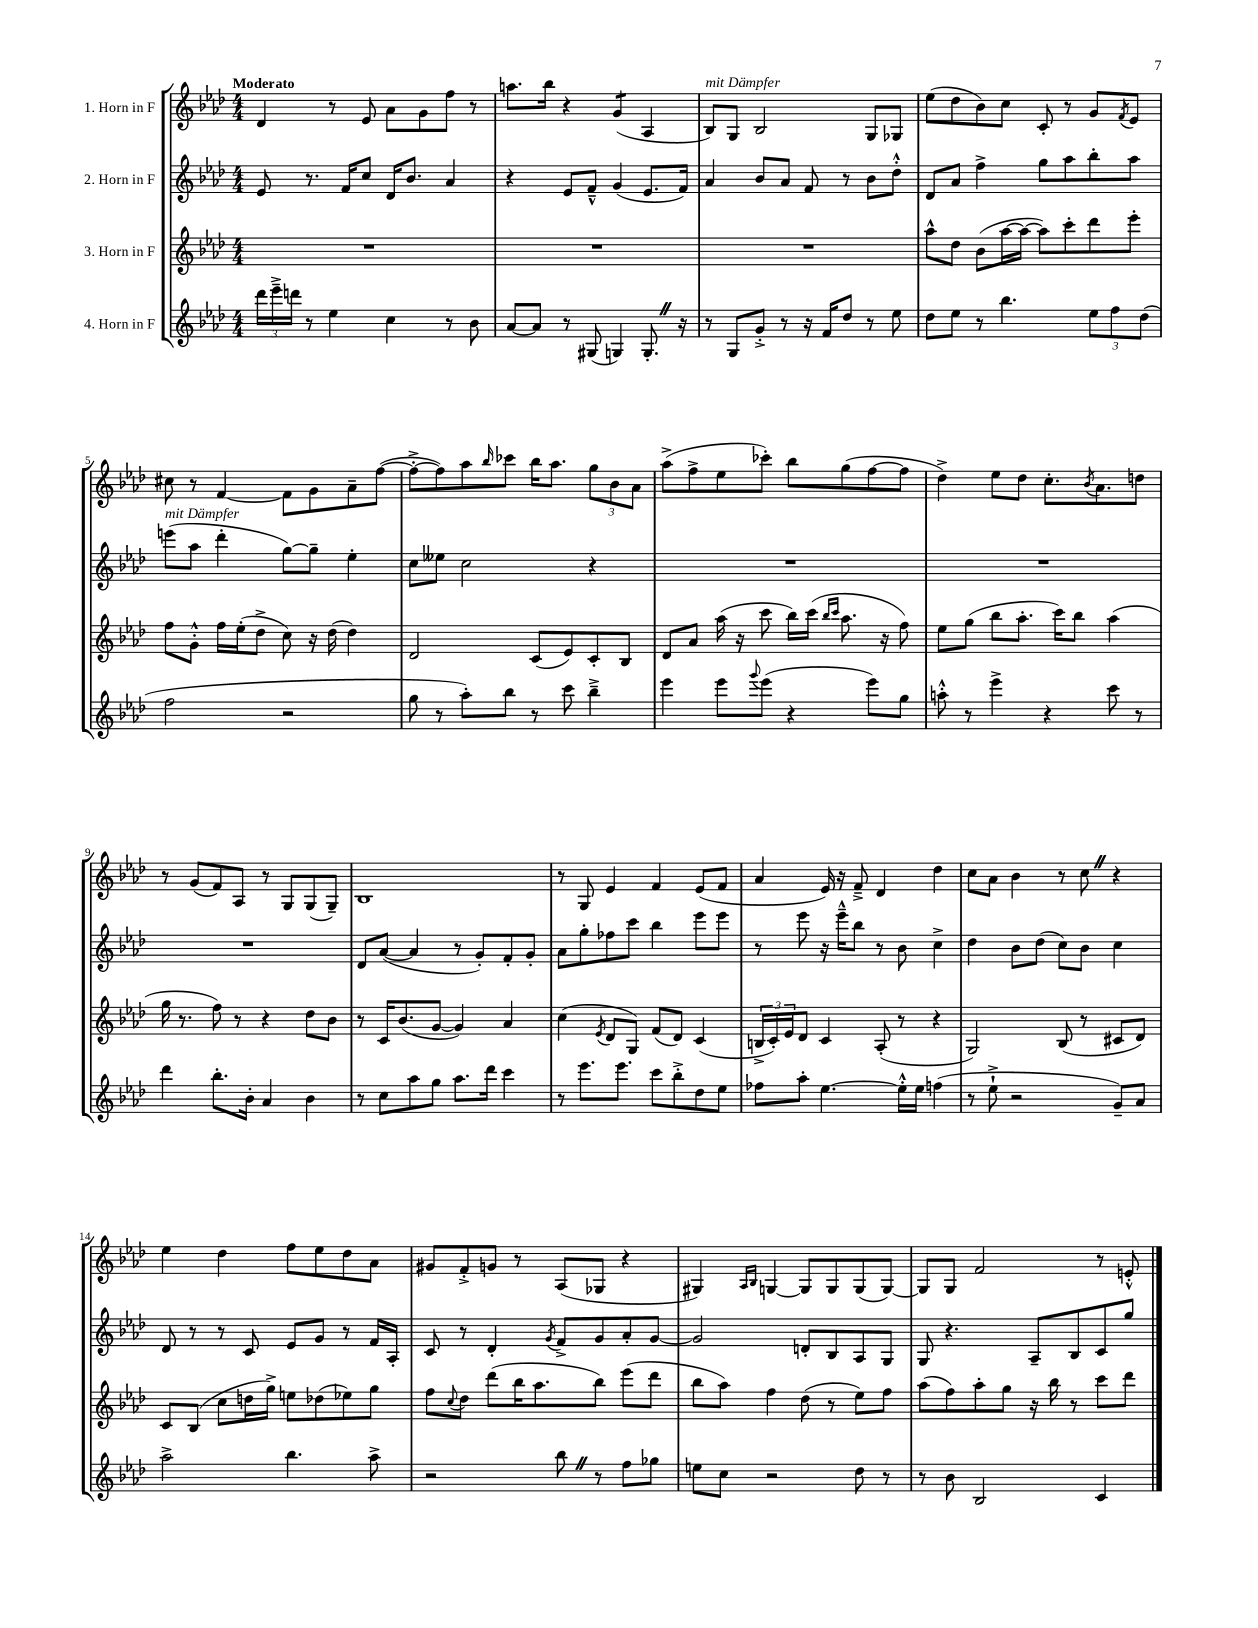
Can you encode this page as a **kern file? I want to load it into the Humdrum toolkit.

**kern	**kern	**kern	**kern
*staff4	*staff3	*staff2	*staff1
*clefG2	*clefG2	*clefG2	*clefG2
*k[b-e-a-d-]	*k[b-e-a-d-]	*k[b-e-a-d-]	*k[b-e-a-d-]
*M4/4	*M4/4	*M4/4	*M4/4
24ddd-\LL	1r	8e-/	4d-/
24eee-~^\	.	.	.
24ddd\JJ	.	.	.
8r	.	8.r	.
4ee-\	.	.	8r
.	.	16f/LK	.
.	.	8cc/J	8e-/
4cc\	.	16d-/LK	8a-\L
.	.	8.b-/J	.
.	.	.	8g\
8r	.	4a-/	8ff\J
8b-\	.	.	8r
=	=	=	=
[8a-/L	1r	4r	8.aa\L
8a-/]J	.	.	.
.	.	.	16bb-\Jk
8r	.	8e-/L	4r
(8G#/	.	8f~^^/J	.
4G/)	.	(4g/	(4g/
8.G'/	.	8.e-/L	4A-/
16r	.	16f/Jk)	.
=	=	=	=
8r	1r	4a-/	8B-/L)
8G/L	.	.	8G/J
8g'^/J	.	8b-/L	2B-/
8r	.	8a-/J	.
16r	.	8f/	.
16f/LK	.	.	.
8dd-/J	.	8r	.
8r	.	8b-\L	8G/L
8ee-\	.	8dd-'^^\J	8G-/J
=	=	=	=
8dd-\L	8aa-^^\L	8d-/L	(8ee-\L
8ee-\J	8dd-\J	8a-/J	8dd-\
8r	(8b-\L	4ff^\	8b-\)
4.bb-\	[16aa-\L	.	8cc\J
.	16aa-\_JJ	.	.
.	8aa-\]L)	8gg\L	8c'/
.	8ccc'\	8aa-\	8r
12ee-\L	8ddd-\	8bb-'\	8g/L
12ff\	.	.	.
.	.	.	8qf/
.	8eee-'\J	8aa-\J	8e-/J
(12dd-\J	.	.	.
=	=	=	=
2ff\	8ff\L	(8eee\L	8cc#\
.	8g'^^\J	8aa-\J	8r
.	16ff\LL	4ddd-'\	[4f/
.	(16ee-'\J	.	.
.	8dd-^\J	.	.
2r	8cc\)	[8gg\L)	8f\]L
.	16r	8gg~\]J	8g\
.	(16dd-\	.	.
.	4dd-\)	4ee-'\	8a-~\
.	.	.	([8ff\J
=	=	=	=
8gg\	2d-/	8cc\L	8ff'^\_L
8r	.	8ee--\J	8ff\])
8aa-'\L)	.	2cc\	8aa-\
.	.	.	16qqbb-/
8bb-\J	.	.	8ccc-\J
8r	(8c/L	.	16bb-\LK
.	.	.	8.aa-\J
8ccc\	8e-/)	.	.
4bb-~^\	8c'/	4r	12gg\L
.	.	.	12b-\
.	8B-/J	.	.
.	.	.	12a-\J
=	=	=	=
4eee-\	8d-/L	1r	(8aa-^\L
.	8a-/J	.	8ff^\
8eee-\L	(16aa-\	.	8ee-\
.	16r	.	.
8qqggg/	.	.	.
(8eee-\J	8ccc\	.	8ccc-'\J)
4r	16bb-\LL)	.	8bb-\L
.	(16ccc\JJ	.	.
.	16qqbb-/LL	.	.
.	16qqccc/JJ	.	.
.	8.aa-\	.	(8gg\
8eee-\L)	.	.	[8ff\
.	16r	.	.
8gg\J	8ff\)	.	8ff\]J
=	=	=	=
8aa'^^\	8ee-\L	1r	4dd-^\)
8r	(8gg\J	.	.
4eee-^\	8bb-\L	.	8ee-\L
.	8.aa-'\J	.	8dd-\J
4r	.	.	8.cc'\L
.	16ccc\LK)	.	.
.	8bb-\J	.	.
.	.	.	8qb-/
.	.	.	8.a-\
8ccc\	(4aa-\	.	.
8r	.	.	8dd\J
=	=	=	=
4ddd-\	16gg\	1r	8r
.	8.r	.	.
.	.	.	(8g/L
8.bb-'\L	8ff\)	.	8f/)
.	8r	.	8A-/J
16b-'\Jk	.	.	.
4a-/	4r	.	8r
.	.	.	8G/L
4b-\	8dd-\L	.	(8G/
.	8b-\J	.	8G~/J)
=	=	=	=
8r	8r	8d-/L	1B-
8cc\L	16c/LK	([8a-/J	.
.	(8.b-/	.	.
8aa-\	.	4a-/]	.
8gg\J	[8g/J	.	.
8.aa-\L	4g/])	8r	.
.	.	8g'/L)	.
16ddd-\Jk	.	.	.
4ccc\	4a-/	8f'/	.
.	.	8g'/J	.
=	=	=	=
8r	(4cc\	8a-\L	8r
8.eee-\L	.	8gg'\	8G/
.	8qe-/	.	.
.	8d-/L	8ff-\	4e-/
8.eee-\J	.	.	.
.	8G/J)	8ccc\J	.
8ccc\L	(8f/L	4bb-\	4f/
8bb-'^\	8d-/J)	.	.
8dd-\	(4c/	8eee-\L	(8e-/L
8ee-\J	.	8eee-\J	8f/J
=	=	=	=
8ff-\L	24B^/LL	8r	4a-/
.	24c'/)	.	.
.	24e-/J	.	.
8aa-'\J	8d-/J	8eee-\	.
[4.ee-\	4c/	16r	16e-/)
.	.	16eee-~^^\LK	16r
.	.	8bb-\J	8f~^/
.	(8A-'/	8r	4d-/
16ee-'^^\]LL	8r	8b-\	.
16ee-\JJ	.	.	.
(4ff\	4r	4cc^\	4dd-\
=	=	=	=
8r	2G/)	4dd-\	8cc\L
8ee-`^\	.	.	8a-\J
2r	.	8b-\L	4b-\
.	.	(8dd-\J	.
.	(8B-/	8cc\L)	8r
.	8r	8b-\J	8cc\
8g~/L)	8c#/L	4cc\	4r
8a-/J	8d-/J)	.	.
=	=	=	=
2aa-^\	8c/L	8d-/	4ee-\
.	(8B-/J	8r	.
.	8cc\L	8r	4dd-\
.	16dd\L	8c/	.
.	16gg^\JJ)	.	.
4.bb-\	8ee\L	8e-/L	8ff\L
.	(8dd-\	8g/J	8ee-\
.	8ee-\)	8r	8dd-\
8aa-^\	8gg\J	16f/LL	8a-\J
.	.	16A-'/JJ	.
=	=	=	=
2r	8ff\L	8c/	8g#/L
.	8qqcc/	.	.
.	8dd-\J	8r	8f'^/
.	(8ddd-\L	4d-'/	8g/J
.	16bb-\K	.	8r
.	8.aa-\	.	.
.	.	8qg/	.
8bb-\	.	8f^/L	(8A-/L
8r	8bb-\J)	8g/	8G-/J
8ff\L	(8eee-\L	8a-'/	4r
8gg-\J	8ddd-\J	[8g/J	.
=	=	=	=
8ee\L	8bb-\L	2g/]	4G#/)
8cc\J	8aa-\J)	.	.
.	.	.	16qqA-/LL
.	.	.	16qqB-/JJ
2r	4ff\	.	[4G/
.	(8dd-\	8d'/L	8G/]L
.	8r	8B-/	8G/
8dd-\	8ee-\L)	8A-/	(8G/
8r	8ff\J	8G/J	[8G/J)
=	=	=	=
8r	(8aa-\L	8G/	8G/]L
8b-\	8ff\)	4.r	8G/J
2B-/	8aa-'\	.	2f/
.	8gg\J	.	.
.	16r	8A-~/L	.
.	16bb-\	.	.
.	8r	8B-/	.
4c/	8ccc\L	8c/	8r
.	8ddd-\J	8gg/J	8e'^^/
==	==	==	==
*-	*-	*-	*-
